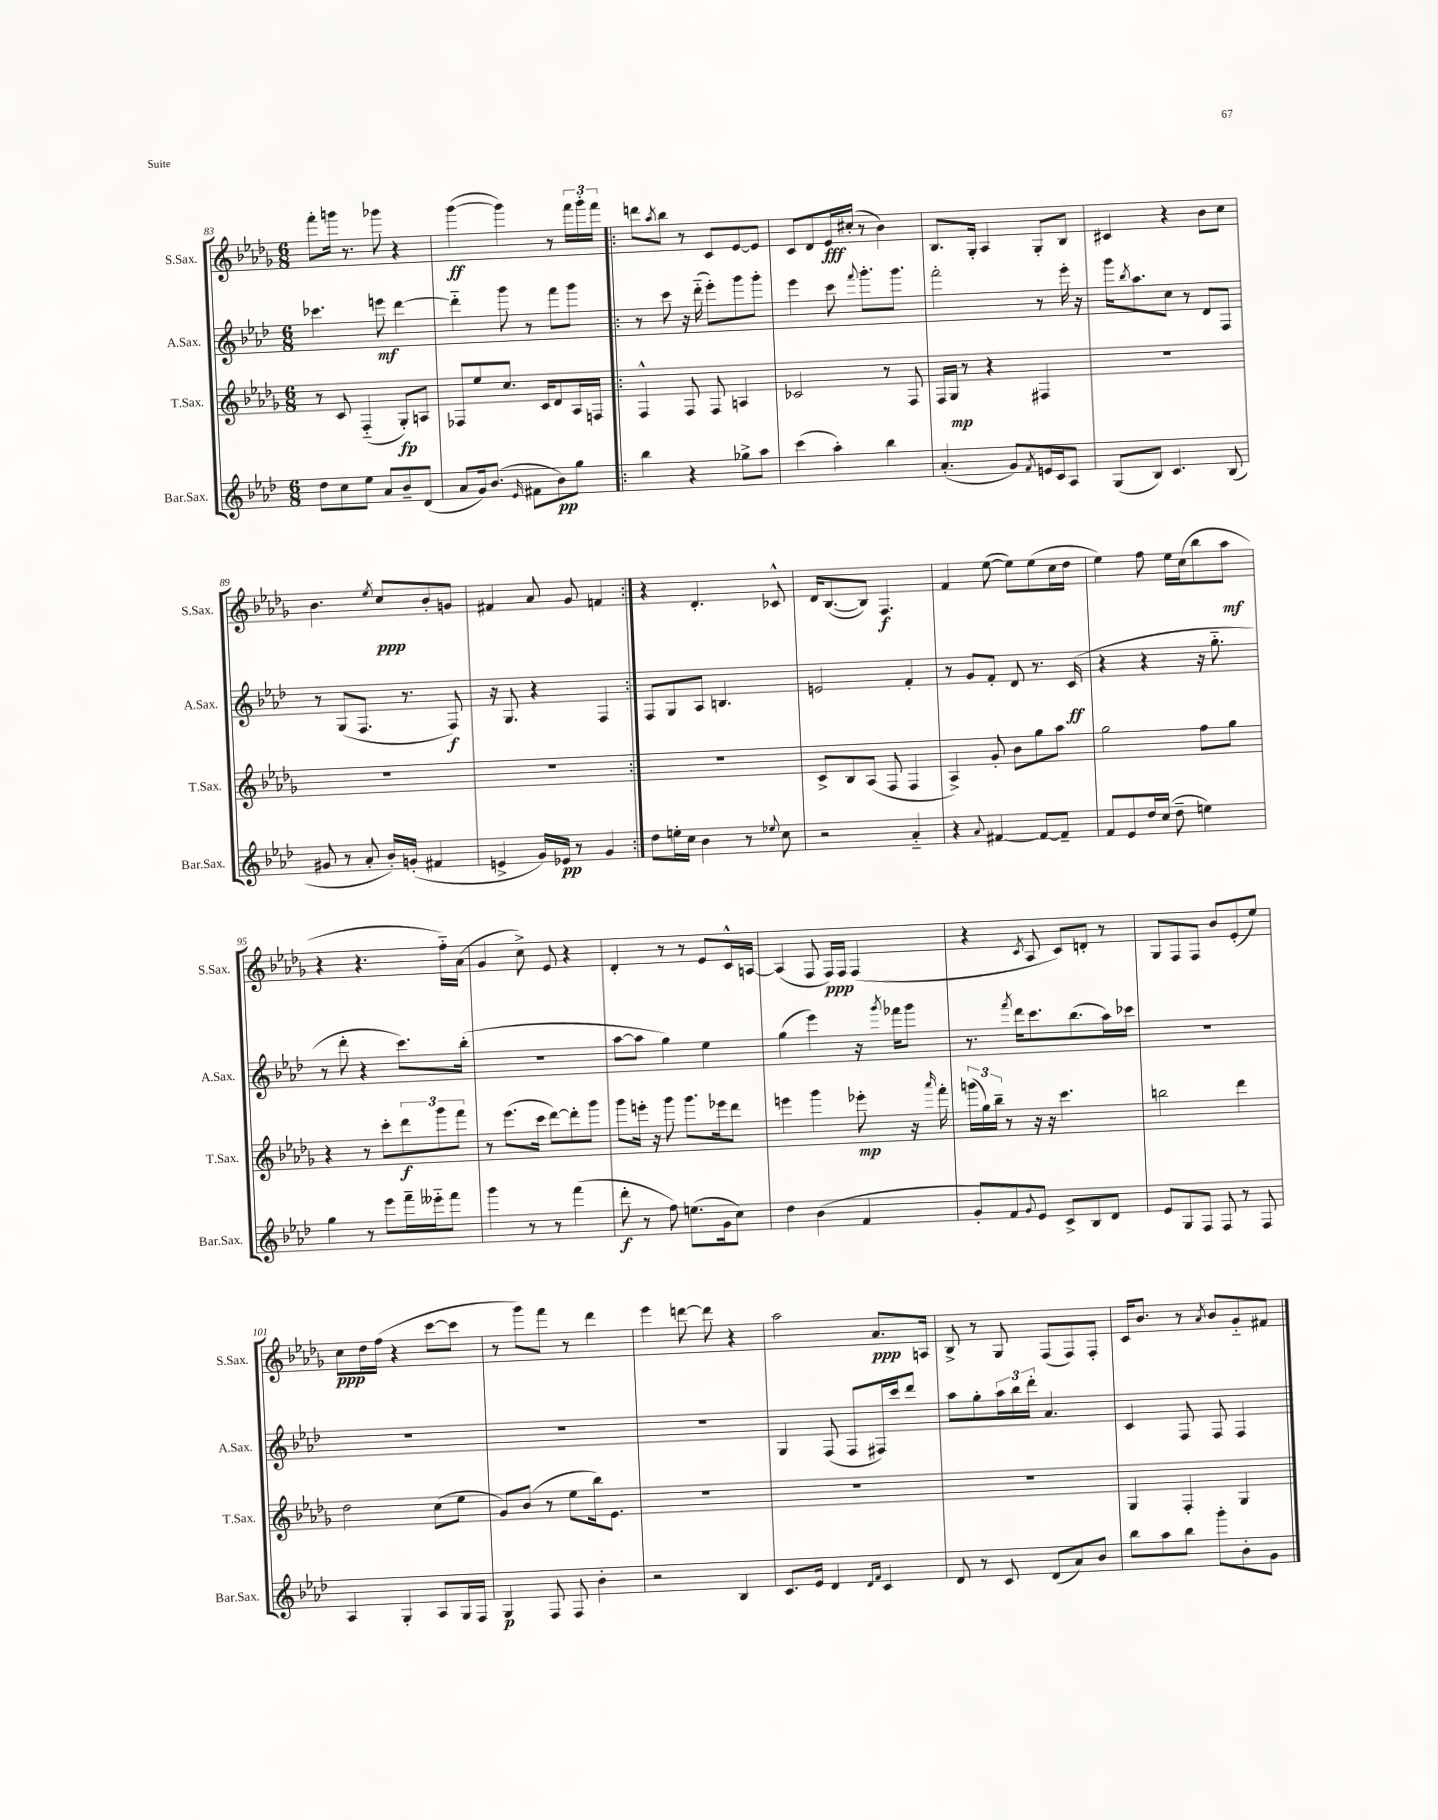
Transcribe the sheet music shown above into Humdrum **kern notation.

**kern	**dynam	**kern	**dynam	**kern	**dynam	**kern	**dynam
*part4	*part4	*part3	*part3	*part2	*part2	*part1	*part1
*staff4	*staff4	*staff3	*staff3	*staff2	*staff2	*staff1	*staff1
*I"Bar.Sax.	*	*I"T.Sax.	*	*I"A.Sax.	*	*I"S.Sax.	*
*I'Bar.Sax.	*	*I'T.Sax.	*	*I'A.Sax.	*	*I'S.Sax.	*
*clefG2	*	*clefG2	*	*clefG2	*	*clefG2	*
*k[b-e-a-d-]	*	*k[b-e-a-d-g-]	*	*k[b-e-a-d-]	*	*k[b-e-a-d-g-]	*
*M6/8	*	*M6/8	*	*M6/8	*	*M6/8	*
=83	=83	=83	=83	=83	=83	=83	=83
8dd-\L	.	8r	.	4.ccc-X\	.	8fff'\L	.
8cc\	.	8c/	.	.	.	16gggn\Jk	.
.	.	.	.	.	.	8.r	.
8ee-\J	.	(4F/	.	.	.	.	.
8a-/L	.	.	.	8eeen\	mf	8ggg-X\	.
8b-~/	.	8G-'/L)	fp	[4ddd-\	.	4r	.
(8d-/J	.	8An/J	.	.	.	.	.
=84	=84	=84	=84	=84	=84	=84	=84
8a-/L	.	8F-X/L	.	4ddd-\]	.	([4ggg-\	ff
16g/k)	.	8ee-/	.	.	.	.	.
(8.b-/J	.	.	.	.	.	.	.
.	.	8.cc/J	.	8ggg\	.	4ggg-\])	.
16qqe-/	.	.	.	.	.	.	.
8f#X\L	.	.	.	8r	.	.	.
.	.	16c/KL	.	.	.	.	.
8b-\)	pp	8d-/	.	8fff\L	.	8r	.
8gg\J	.	16A-/L	.	8ggg\J	.	24fff\LL	.
.	.	.	.	.	.	24ggg-'\	.
.	.	16Fn/JJ	.	.	.	.	.
.	.	.	.	.	.	24fff\JJ	.
=85!|:	=85!|:	=85!|:	=85!|:	=85!|:	=85!|:	=85!|:	=85!|:
4bb-\	.	4F^^/	.	8r	.	8dddn\L	.
.	.	.	.	.	.	8qaa-/	.
.	.	.	.	8ccc\	.	8bb-\J	.
4r	.	8F/	.	16r	.	8r	.
.	.	.	.	(16ddd-\	.	.	.
.	.	8F/	.	8eee-'\L)	.	8c/L	.
8gg-X^\L	.	4An/	.	8ggg\	.	[8e-/	.
8aa-\J	.	.	.	8ggg'\J	.	8e-/J]	.
=86	=86	=86	=86	=86	=86	=86	=86
(4ccc\	.	2c-X/	.	4eee-\	.	8c/L	.
.	.	.	.	.	.	8d-/	.
4aa-'\)	.	.	.	8ccc\	.	16e-/L	fff
.	.	.	.	.	.	(16cc#X'/JJ	.
.	.	.	.	8qqfff/	.	.	.
.	.	.	.	8.ggg'\L	.	8r	.
4bb-\	.	8r	.	.	.	4b-\)	.
.	.	.	.	8.ggg\J	.	.	.
.	.	8F/	.	.	.	.	.
=87	=87	=87	=87	=87	=87	=87	=87
(4.a-'/	.	16F/LL	.	2fff'\	.	8.B-/L	.
.	.	16G-/JJ	mp	.	.	.	.
.	.	8r	.	.	.	.	.
.	.	.	.	.	.	16G-'/Jk	.
.	.	4r	.	.	.	4A-/	.
8g/L)	.	.	.	.	.	.	.
8qf/	.	.	.	.	.	.	.
16en/L	.	4F#X/	.	8r	.	8G-'/L	.
16c/J	.	.	.	.	.	.	.
8A-/J	.	.	.	16eee-'\	.	8B-/J	.
.	.	.	.	16r	.	.	.
=88	=88	=88	=88	=88	=88	=88	=88
(8G/L	.	2.r	.	16ggg\KL	.	4c#X/	.
.	.	.	.	8qbb-/	.	.	.
.	.	.	.	8.aa-\	.	.	.
8B-/J)	.	.	.	.	.	.	.
4.c/	.	.	.	8cc\J	.	4r	.
.	.	.	.	8r	.	.	.
.	.	.	.	8d-/L	.	8b-\L	.
(8B-/	.	.	.	8F/J	.	8cc\J	.
!!LO:LB:g=z
=89	=89	=89	=89	=89	=89	=89	=89
8g#X/	.	2.r	.	8r	.	4.b-\	.
8r	.	.	.	(8G/L	.	.	.
8a-'/	.	.	.	8.F/J	.	.	.
.	.	.	.	.	.	8qee-/	.
16b-'/LL)	.	.	.	.	.	8cc/L	ppp
(16gn'/JJ	.	.	.	8.r	.	.	.
4f#X/	.	.	.	.	.	8b-'/	.
.	.	.	.	8F/)	f	8gn/J	.
=90	=90	=90	=90	=90	=90	=90	=90
4en^/	.	2.r	.	16r	.	4f#X/	.
.	.	.	.	8.G/	.	.	.
16g/LL)	.	.	.	4r	.	8a-/	.
16e-X/JJ	pp	.	.	.	.	.	.
8r	.	.	.	.	.	8g-/	.
4g/	.	.	.	4F/	.	4fn/	.
=91:|!	=91:|!	=91:|!	=91:|!	=91:|!	=91:|!	=91:|!	=91:|!
8dd-\L	.	2.r	.	8F/L	.	4r	.
16een'\L	.	.	.	8G/	.	.	.
16cc\JJ	.	.	.	.	.	.	.
4b-\	.	.	.	8A-/J	.	4.d-'/	.
.	.	.	.	4.Bn/	.	.	.
8r	.	.	.	.	.	.	.
8qqee-X/	.	.	.	.	.	.	.
8cc\	.	.	.	.	.	8c-X^^/	.
=92	=92	=92	=92	=92	=92	=92	=92
2r	.	8c^/L	.	2en/	.	16d-/KL	.
.	.	.	.	.	.	([8.B-/	.
.	.	8B-/	.	.	.	.	.
.	.	(8A-/J	.	.	.	8B-/J])	.
.	.	8F/	.	.	.	4.F/	f
4a-/	.	4F/	.	4f'/	.	.	.
=93	=93	=93	=93	=93	=93	=93	=93
4r	.	4A-^/)	.	8r	.	4f/	.
.	.	.	.	8g/L	.	.	.
8qqa-/	.	.	.	.	.	.	.
[4f#X/	.	8g-'/	.	8f'/J	.	([8ee-\	.
.	.	8b-\L	.	8d-/	.	8ee-\L])	.
8f#/L_	.	8gg-\	.	8.r	.	(8ee-\	.
8f#~/J]	.	8aa-\J	.	.	.	16cc\L	.
.	.	.	.	(16c/	ff	16dd-\JJ	.
=94	=94	=94	=94	=94	=94	=94	=94
8f/L	.	2gg-\	.	4r	.	4ee-\)	.
8e-/	.	.	.	.	.	.	.
16dd-/L	.	.	.	4r	.	8ff\	.
(16cc/JJ	.	.	.	.	.	.	.
8dd-~\	.	.	.	.	.	16ee-\LL	.
.	.	.	.	.	.	(16cc\J	.
4een\)	.	8ff\L	.	16r	.	8bb-\	.
.	.	.	.	8.gg\	.	.	.
.	.	8gg-\J	.	.	.	8aa-\J	mf
!!LO:LB:g=z
=95	=95	=95	=95	=95	=95	=95	=95
4gg\	.	4r	.	8r	.	4r	.
.	.	.	.	8ddd-'\	.	.	.
8r	.	8r	.	4r	.	4.r	.
8eee-\L	.	8ccc'\L	.	.	.	.	.
16fff~\L	.	12ddd-\	f	8.ccc\L)	.	.	.
16eee--X\J	.	.	.	.	.	.	.
.	.	12ggg-\	.	.	.	.	.
8fff\J	.	.	.	.	.	16ff\LL)	.
.	.	12fff\J	.	.	.	.	.
.	.	.	.	(16bb-'\Jk	.	(16a-\JJ	.
=96	=96	=96	=96	=96	=96	=96	=96
4ggg\	.	8r	.	2.r	.	4g-/	.
.	.	(8.eee-\L	.	.	.	.	.
8r	.	.	.	.	.	8cc^\)	.
.	.	16ccc\Jk	.	.	.	.	.
8r	.	[8ddd-\L)	.	.	.	8e-/	.
(4fff\	.	8ddd-'\]	.	.	.	4r	.
.	.	8ggg-\J	.	.	.	.	.
=97	=97	=97	=97	=97	=97	=97	=97
8ddd-'\	f	8ggg-\L	.	[8aa-\L	.	4d-'/	.
8r	.	16eeen'\Jk	.	8aa-\J]	.	.	.
.	.	16r	.	.	.	.	.
8ff\)	.	8ggg-\	.	4gg\)	.	8r	.
(8.een\L	.	8.ggg-\L	.	.	.	8r	.
.	.	.	.	4ee-\	.	8e-/L	.
16g\k	.	16eee-X\k	.	.	.	.	.
8cc\J)	.	8ddd-\J	.	.	.	16c^^/L	.
.	.	.	.	.	.	[16An/JJ	.
=98	=98	=98	=98	=98	=98	=98	=98
4dd-\	.	4eeen\	.	(4gg\	.	(4A/]	.
(4b-\	.	4ggg-\	.	4eee-\)	.	8F/	.
.	.	.	.	.	.	16F/LL)	ppp
.	.	.	.	.	.	16F/JJ	.
4f/	.	8eee-X'\	mp	16r	.	(4F/	.
.	.	.	.	8qggg/	.	.	.
.	.	.	.	16fff-X\KL	.	.	.
.	.	16r	.	8ggg\J	.	.	.
.	.	16qqaaa-/	.	.	.	.	.
.	.	16fff'\	.	.	.	.	.
=99	=99	=99	=99	=99	=99	=99	=99
8g'/L	.	(24gggn\LL	.	8.r	.	4r	.
.	.	24gg-\)	.	.	.	.	.
.	.	24bb-~\JJ	.	.	.	.	.
8f/)	.	8r	.	.	.	.	.
.	.	.	.	8qfff/	.	.	.
.	.	.	.	16ddd-\KL	.	.	.
8qqg/	.	.	.	.	.	8qc/	.
8e-/J	.	16r	.	8.ccc\	.	8A-/	.
.	.	16r	.	.	.	.	.
8c^/L	.	4.ccc\	.	.	.	8c/L)	.
.	.	.	.	(8.bb-\	.	.	.
8B-/	.	.	.	.	.	8dn'/J	.
8d-/J	.	.	.	16aa-\L)	.	8r	.
.	.	.	.	16ccc-X\JJ	.	.	.
=100	=100	=100	=100	=100	=100	=100	=100
8e-/L	.	2bbn\	.	2.r	.	8G-/L	.
8G/	.	.	.	.	.	8F/	.
8F/J	.	.	.	.	.	8F/J	.
8F/	.	.	.	.	.	8b-/L	.
8r	.	4ddd-\	.	.	.	(8e-'/	.
8F/	.	.	.	.	.	8ee-/J)	.
!!LO:LB:g=z
=101	=101	=101	=101	=101	=101	=101	=101
4A-/	.	2dd-\	.	2.r	.	8cc\L	ppp
.	.	.	.	.	.	16dd-\L	.
.	.	.	.	.	.	(16ff\JJ	.
4G'/	.	.	.	.	.	4r	.
8A-/L	.	(8cc\L	.	.	.	[8ccc\L	.
16G/L	.	8ee-\J	.	.	.	8ccc\J]	.
16F/JJ	.	.	.	.	.	.	.
=102	=102	=102	=102	=102	=102	=102	=102
4G/	p	8g-/L)	.	2.r	.	8r	.
.	.	(8b-/J	.	.	.	8ggg-\L)	.
8F/	.	8r	.	.	.	8fff\J	.
8F/	.	8ee-\L	.	.	.	8r	.
4b-'\	.	16bb-\k)	.	.	.	4ddd-\	.
.	.	8.e-\J	.	.	.	.	.
=103	=103	=103	=103	=103	=103	=103	=103
2r	.	2.r	.	2.r	.	4eee-\	.
.	.	.	.	.	.	[8dddn\	.
.	.	.	.	.	.	8ddd\]	.
4B-/	.	.	.	.	.	4r	.
=104	=104	=104	=104	=104	=104	=104	=104
8.c/L	.	2.r	.	4G/	.	2aa-\	.
16e-/Jk	.	.	.	.	.	.	.
4d-/	.	.	.	(8F/	.	.	.
.	.	.	.	8F/L	.	.	.
16qqd-/LL	.	.	.	.	.	.	.
16qqf/JJ	.	.	.	.	.	.	.
4c/	.	.	.	16F#X/L)	.	8.a-/L	ppp
.	.	.	.	16ccc/J	.	.	.
.	.	.	.	8ddd-/J	.	.	.
.	.	.	.	.	.	16An/Jk	.
=105	=105	=105	=105	=105	=105	=105	=105
8d-/	.	2.r	.	8aa-\L	.	8B-^/	.
8r	.	.	.	8gg'\	.	8r	.
8c/	.	.	.	24aa-\L	.	8G-/	.
.	.	.	.	24bb-\	.	.	.
.	.	.	.	24ddd-'\JJ	.	.	.
(8d-/L	.	.	.	4.a-/	.	(8F/L	.
8a-/)	.	.	.	.	.	8F/)	.
8b-/J	.	.	.	.	.	8F'/J	.
=106	=106	=106	=106	=106	=106	=106	=106
8bb-\L	.	4G-/	.	4c/	.	16c/KL	.
.	.	.	.	.	.	8.b-/J	.
8aa-\	.	.	.	.	.	.	.
8bb-\J	.	4F'/	.	8F/	.	8r	.
.	.	.	.	.	.	8qa-/	.
8ggg'\L	.	.	.	8F/	.	8b-/L	.
8b-'\	.	4G-/	.	4F/	.	8g-/	.
8g\J	.	.	.	.	.	8f#X/J	.
==	==	==	==	==	==	==	==
*-	*-	*-	*-	*-	*-	*-	*-
